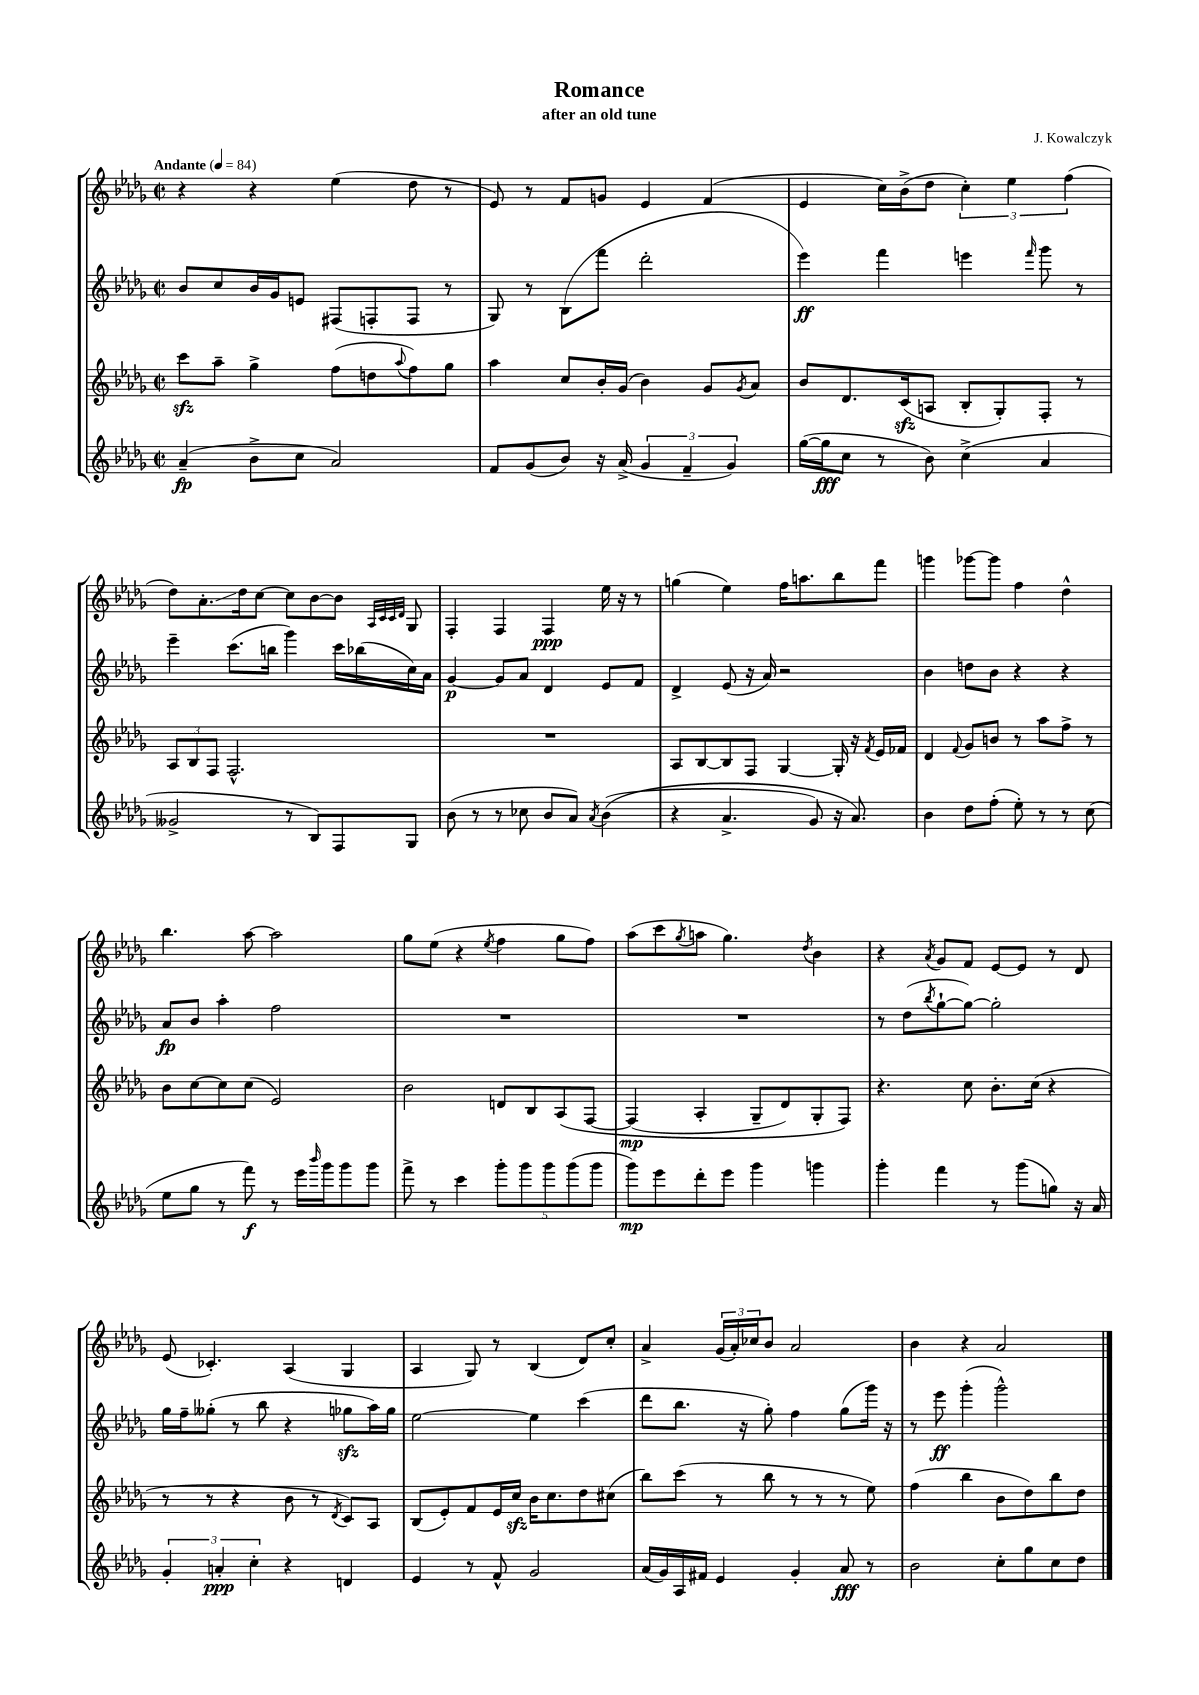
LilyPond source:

\header { title = "Romance" composer = "J. Kowalczyk" subtitle = "after an old tune" }
<<
\new StaffGroup <<
\new Staff = "s0" {
    \clef treble \key des \major \defaultTimeSignature \time 2/2 \tempo "Andante" 4 = 84
    r4 r4 ees''4( des''8 r8 |
    ees'8) r8 f'8 g'8 ees'4 f'4( |
    ees'4 c''16) bes'16->( des''8 \tuplet 3/2 { c''4-.) ees''4 f''4( } |
    des''8) aes'8.-.\glissando des''16 c''8~ c''8 bes'8~ bes'8 \grace { aes32 c'32 c'32 des'32 } ges8 |
    f4-. f4 f4\ppp ees''16 r16 r8 |
    g''4( ees''4) f''16 a''8. bes''8 f'''8 |
    g'''4 ges'''8~ ges'''8 f''4 des''4-^ |
    bes''4. aes''8~ aes''2 |
    ges''8 ees''8( r4 \acciaccatura { ees''8 } f''4 ges''8 f''8) |
    aes''8( c'''8 \acciaccatura { ges''8 } a''8 ges''4.) \acciaccatura { des''8 } bes'4 |
    r4 \acciaccatura { aes'8 } ges'8 f'8 ees'8~ ees'8 r8 des'8 |
    ees'8( ces'4.-.) aes4( ges4 |
    aes4 ges8) r8 bes4( des'8) c''8-. |
    aes'4-> \tuplet 3/2 { ges'16( aes'16-.) ces''16 } bes'8 aes'2 |
    bes'4 r4 aes'2 \bar "|." |
}
\new Staff = "s1" {
    \clef treble \key des \major \defaultTimeSignature \time 2/2
    bes'8 c''8 bes'16 ges'16 e'8 fis8( f8-. f8 r8 |
    ges8) r8 bes8( f'''8 des'''2-. |
    ees'''4\ff) f'''4 e'''4 \grace { f'''16 } ges'''8 r8 |
    ees'''4-- c'''8.( b''16 ges'''4) c'''16 bes''16( c''16) aes'16 |
    ges'4~\p ges'8 aes'8 des'4 ees'8 f'8 |
    des'4-> ees'8( r16 aes'16) r2 |
    bes'4 d''8 bes'8 r4 r4 |
    aes'8\fp bes'8 aes''4-. f''2 |
    R1 |
    R1 |
    r8 des''8( \acciaccatura { bes''8 } ges''8~-! ges''8~) ges''2-. |
    ges''16 f''16-- geses''8-.( r8 bes''8 r4 ges''8\sfz aes''16) ges''16 |
    ees''2~ ees''4 c'''4( |
    des'''8 bes''8. r16 ges''8-.) f''4 ges''8( ges'''16) r16 |
    r8 ees'''8\ff ges'''4-.( ges'''2-^) \bar "|." |
}
\new Staff = "s2" {
    \clef treble \key des \major \defaultTimeSignature \time 2/2
    c'''8\sfz aes''8-- ges''4-> f''8( d''8 \appoggiatura { aes''8 } f''8) ges''8 |
    aes''4 c''8 bes'16-. ges'16( bes'4) ges'8 \acciaccatura { ges'8 } aes'8 |
    bes'8 des'8. c'16\sfz( a8 bes8-. ges8-.) f8-. r8 |
    \tuplet 3/2 { aes8 bes8 f8 } f2.-^ |
    R1 |
    aes8 bes8~ bes8 f8 ges4~ ges16-. r16 \acciaccatura { f'8 } ees'16 fes'16 |
    des'4 \appoggiatura { f'8 } ges'8 b'8 r8 aes''8 f''8-> r8 |
    bes'8 c''8~ c''8 c''8( ees'2) |
    bes'2 d'8 bes8 aes8\( f8~ |
    f4\mp( aes4-. ges8-- des'8) ges8-. f8\) |
    r4. c''8 bes'8.-. c''16( r4 |
    r8 r8 r4 bes'8 r8 \acciaccatura { des'8 } c'8) aes8 |
    bes8( ees'8-.) f'8 ees'16 c''16\sfz bes'16 c''8. des''8 cis''8( |
    bes''8) c'''8( r8 bes''8 r8 r8 r8 ees''8) |
    f''4( bes''4 bes'8 des''8) bes''8 des''8 \bar "|." |
}
\new Staff = "s3" {
    \clef treble \key des \major \defaultTimeSignature \time 2/2
    aes'4--\fp( bes'8-> c''8 aes'2) |
    f'8 ges'8( bes'8) r16 aes'16->( \tuplet 3/2 { ges'4 f'4-- ges'4) } |
    ges''16~( ges''16\fff c''8 r8 bes'8) c''4->( aes'4 |
    geses'2-> r8 bes8) f8 ges8 |
    bes'8( r8 r8 ces''8 bes'8 aes'8) \acciaccatura { aes'8 } bes'4(\( |
    r4 aes'4.-> ges'8) r16 aes'8.\) |
    bes'4 des''8 f''8-.( ees''8-.) r8 r8 c''8( |
    ees''8 ges''8 r8 f'''8\f) r8 ees'''16 \grace { bes'''16 } ges'''16 ges'''8 ges'''8 |
    f'''8-> r8 c'''4 \tuplet 5/4 { ges'''8-. ges'''8 ges'''8 ges'''8( ges'''8 } |
    ges'''8\mp) ees'''8 des'''8-. ees'''8 ges'''4 g'''4 |
    ges'''4-. f'''4 r8 ges'''8( g''8) r16 aes'16 |
    \tuplet 3/2 { ges'4-. a'4-.\ppp c''4-. } r4 d'4 |
    ees'4 r8 f'8-^ ges'2 |
    aes'16( ges'16) aes16 fis'16 ees'4 ges'4-. aes'8\fff r8 |
    bes'2 c''8-. ges''8 c''8 des''8 \bar "|." |
}
>>
>>
\layout { \context { \Score \remove "Bar_number_engraver" } }
